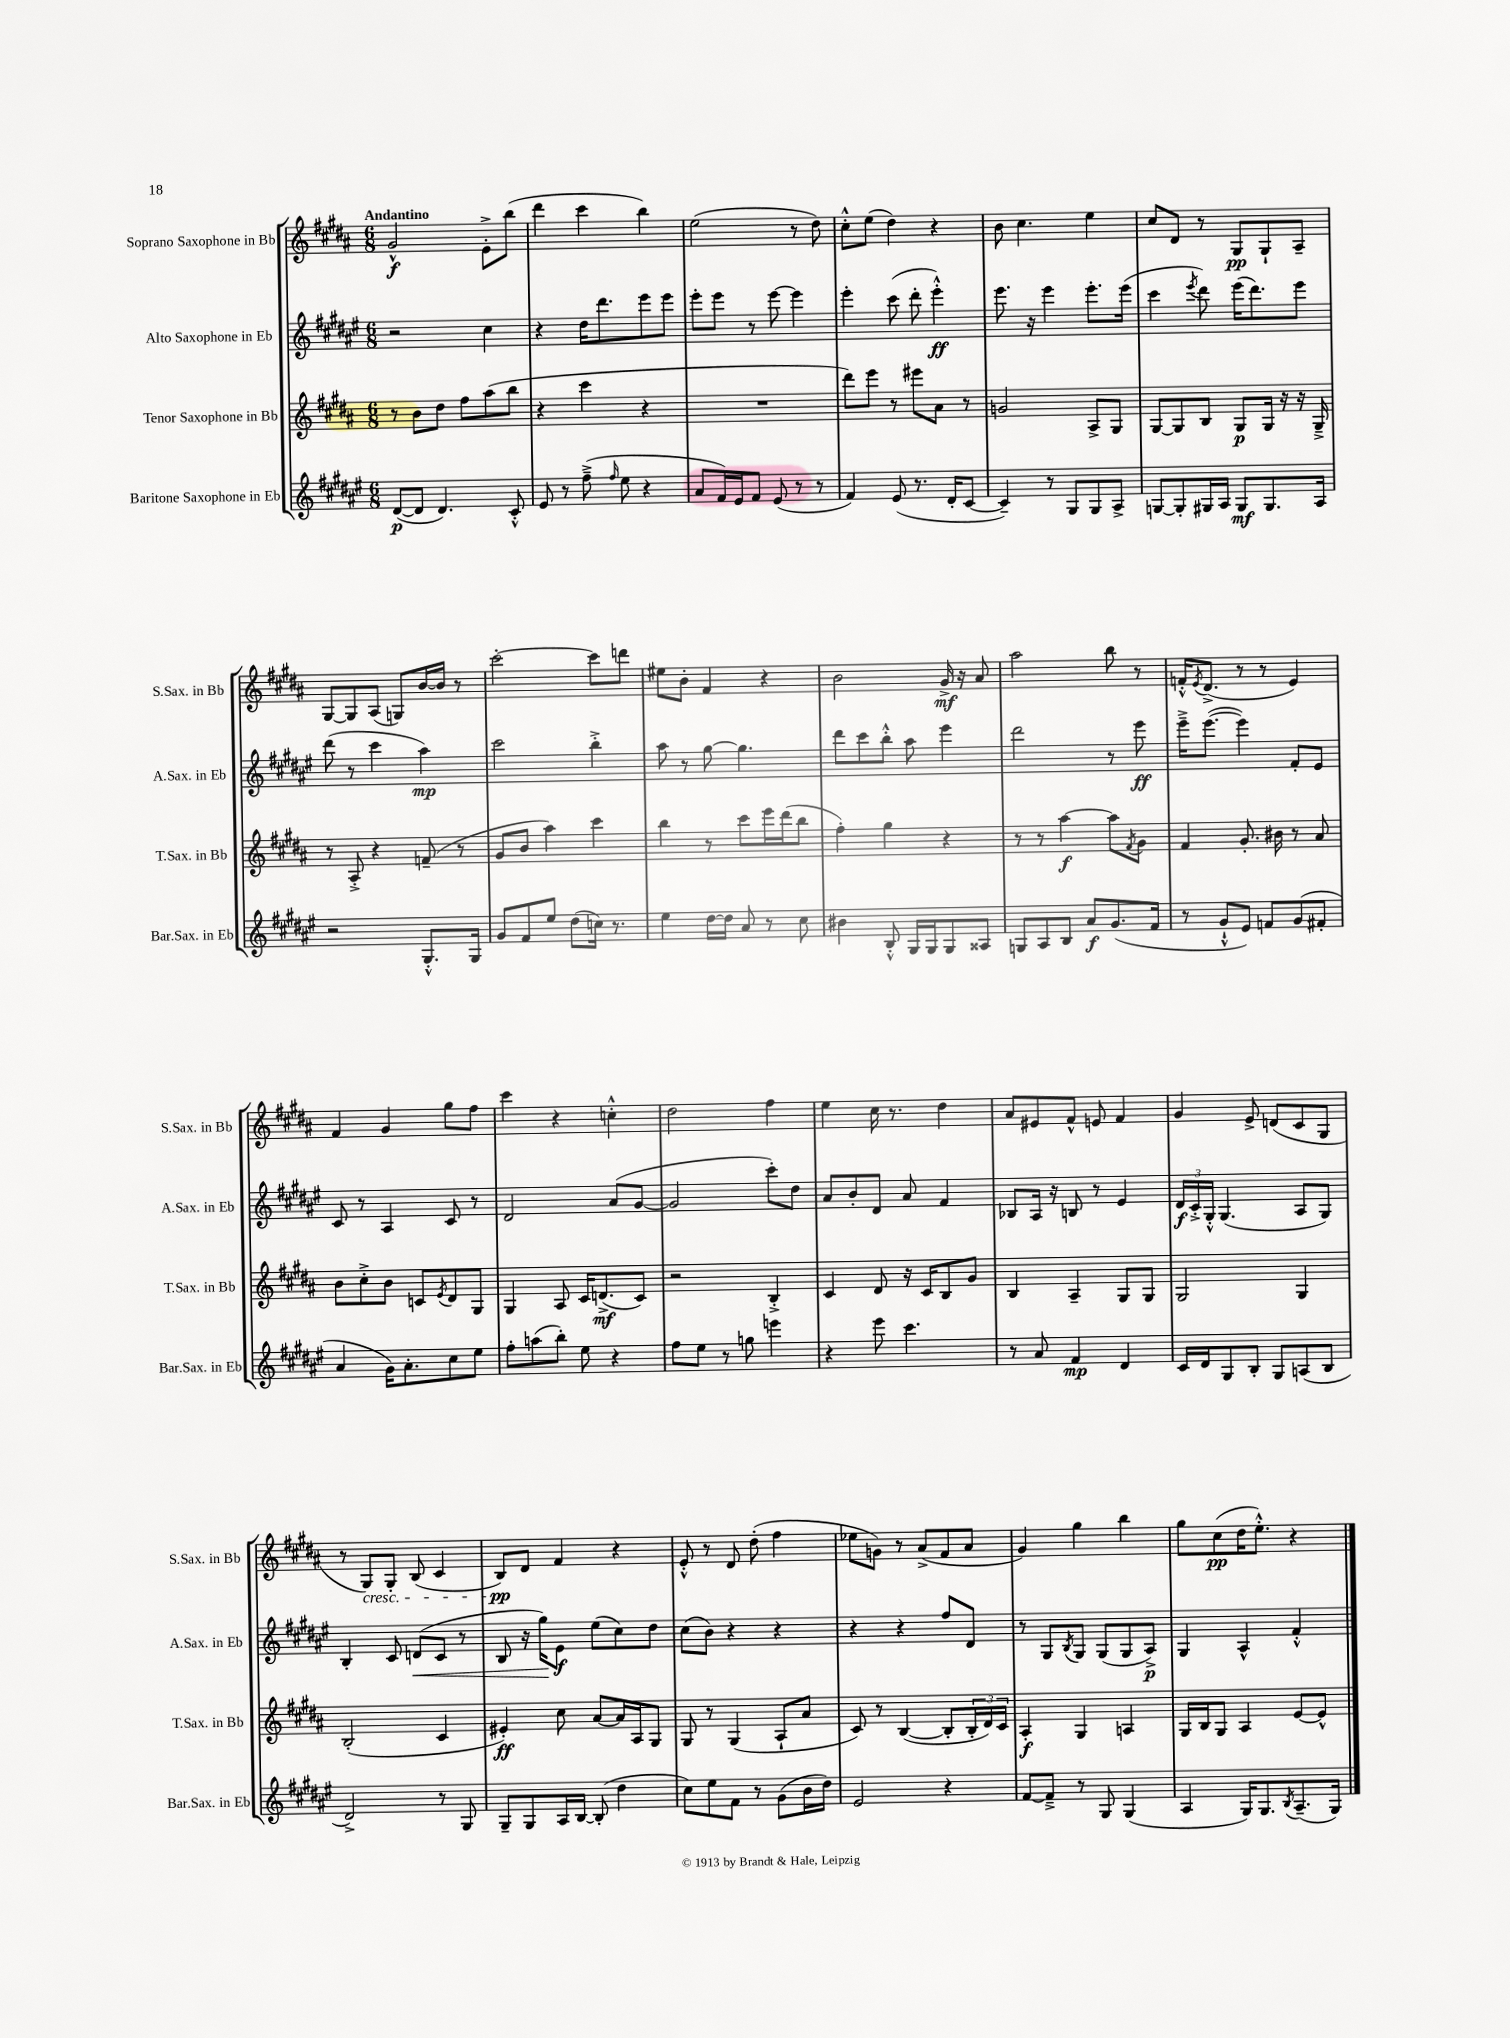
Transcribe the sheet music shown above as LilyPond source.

<<
\new StaffGroup <<
\new Staff = "s0" \with { instrumentName = "Soprano Saxophone in Bb" shortInstrumentName = "S.Sax. in Bb" } {
    \clef treble \key b \major \numericTimeSignature \time 6/8 \tempo "Andantino"
    gis'2-^\f e'8-.-> b''8( |
    dis'''4 cis'''4 b''4) |
    e''2( r8 dis''8) |
    cis''8-.-^ e''8( dis''4) r4 |
    b'8 cis''4. e''4 |
    cis''8 dis'8 r8 gis8\pp gis8-! ais8-- |
    gis8~ gis8 ais8( g8) b'16~ b'16 r8 |
    cis'''2~-. cis'''8 d'''8 |
    eis''8 b'8-. fis'4 r4 |
    b'2 gis'16->\mf r16 ais'8 |
    ais''2 b''8 r8 |
    f'16-.-^ \acciaccatura { e'8 } dis'8.->( r8 r8 e'4) |
    fis'4 gis'4 gis''8 fis''8 |
    cis'''4 r4 c''4-.-^ |
    dis''2 fis''4 |
    e''4 cis''16 r8. dis''4 |
    ais'8 eis'8 fis'8-^ e'8 fis'4 |
    gis'4 e'8-> d'8( cis'8 gis8 |
    r8 gis8\cresc) gis8-. b8( cis'4 |
    b8\pp\!) dis'8 fis'4 r4 |
    e'8-.-^ r8 dis'8 dis''8-.( fis''4 |
    ees''8 g'8) r8 ais'8->( fis'8 ais'8 |
    gis'4) gis''4 b''4 |
    gis''8 cis''8\pp( dis''16 e''8.-.-^) r4 \bar "|." |
}
\new Staff = "s1" \with { instrumentName = "Alto Saxophone in Eb" shortInstrumentName = "A.Sax. in Eb" } {
    \clef treble \key fis \major \numericTimeSignature \time 6/8
    r2 cis''4 |
    r4 dis''16 dis'''8. eis'''8 eis'''8 |
    eis'''8-. eis'''8 r8 eis'''8~ eis'''4 |
    eis'''4-. cis'''8( dis'''8-. eis'''4-.-^\ff) |
    eis'''8. r16 eis'''4 eis'''8.-. eis'''16( |
    cis'''4 \acciaccatura { eis'''8 } dis'''8) eis'''16( dis'''8.) eis'''8 |
    dis'''8( r8 cis'''4 ais''4\mp) |
    cis'''2 b''4-.-> |
    ais''8 r8 gis''8~ gis''4. |
    dis'''8 cis'''8 b''8-.-^ ais''8 eis'''4 |
    dis'''2 r8 eis'''8\ff |
    eis'''16---> eis'''8.~( eis'''4) fis'8-. eis'8 |
    cis'8 r8 ais4 cis'8 r8 |
    dis'2 ais'8( gis'8~ |
    gis'2 cis'''8-.) dis''8 |
    ais'8 b'8-. dis'8 ais'8 fis'4 |
    bes8 ais16 r16 b8 r8 eis'4 |
    \tuplet 3/2 { dis'16\f cis'16-.-> gis16-.-^ } gis4.( ais8 gis8) |
    b4-. cis'8 d'8\<( cis'8 r8 |
    b8 r16 gis''16\!) eis'8\f eis''8( cis''8) dis''8 |
    cis''8( b'8) r4 r4 |
    r4 r4 fis''8 dis'8 |
    r8 gis8 \acciaccatura { b8 } gis8 gis8( gis8 ais8->\p) |
    gis4 ais4-^ fis'4-.-^ \bar "|." |
}
\new Staff = "s2" \with { instrumentName = "Tenor Saxophone in Bb" shortInstrumentName = "T.Sax. in Bb" } {
    \clef treble \key b \major \numericTimeSignature \time 6/8
    r8 b'8 dis''8 fis''8 ais''8( b''8 |
    r4 cis'''4 r4 |
    R2. |
    dis'''8) e'''8 r8 eis'''8 ais'8 r8 |
    g'2 ais8-> gis8 |
    gis8~ gis8 b8 gis8\p gis16 r16 r16 gis16---> |
    r8 ais8-.-> r4 f'8--( r8 |
    gis'8 b'8 ais''4) cis'''4 |
    b''4 r8 cis'''8 e'''16 dis'''16( b''8 |
    fis''4-.) gis''4 r4 |
    r8 r8 ais''4~\f ais''8 \acciaccatura { fis'8 } gis'8 |
    fis'4 gis'8.-. bis'16 r8 ais'8 |
    b'8 cis''8-.-> b'8 c'8 \acciaccatura { e'8 } dis'8 gis8 |
    gis4 ais8 cis'16 d'8.->\mf( cis'8) |
    r2 b4-.-> |
    cis'4 dis'8 r16 cis'16 b8 gis'8 |
    b4 ais4-- gis8 gis8 |
    gis2 gis4 |
    b2-.( cis'4 |
    eis'4-.\ff) cis''8 ais'8~ ais'16 ais16 gis8 |
    gis8 r8 gis4( ais8-! ais'8 |
    cis'8) r8 b4~( b8-. \tuplet 3/2 { b16-. dis'16) cis'16 } |
    ais4-.\f gis4 a4 |
    gis16 b16 gis8 ais4 e'8~ e'8-^ \bar "|." |
}
\new Staff = "s3" \with { instrumentName = "Baritone Saxophone in Eb" shortInstrumentName = "Bar.Sax. in Eb" } {
    \clef treble \key fis \major \numericTimeSignature \time 6/8
    dis'8~\p( dis'8 dis'4.) cis'8-.-^ |
    eis'8 r8 fis''8--->( \grace { fis''16 } eis''8 r4 |
    ais'8 fis'16) eis'16 fis'8 eis'8( r8 r8 |
    fis'4) eis'8( r8. dis'16-. cis'8~ |
    cis'4--) r8 gis8 gis8 ais8-> |
    g8~ g8-. gis16 ais16 gis8\mf gis8. ais16 |
    r2 gis8.-.-^ gis16 |
    gis'8 fis'8 eis''8 dis''8( c''16) r8. |
    eis''4 dis''16~ dis''16 ais'8 r8 cis''8 |
    bis'4 b8-.-^ gis16 gis16 gis8 aisis8 |
    g8 ais8 b8 ais'8\f gis'8.( fis'16 |
    r8 gis'8-!-^ eis'8) f'8 gis'8( fis'8-. |
    ais'4 gis'16) ais'8.-. cis''8 eis''8 |
    fis''8-. a''8( b''8-.) eis''8 r4 |
    fis''8 eis''8 r8 g''8 e'''4 |
    r4 eis'''8 cis'''4. |
    r8 ais'8 fis'4\mp dis'4 |
    cis'16 dis'16 gis8 b8-. gis8 a8( b8 |
    dis'2->) r8 gis8 |
    gis8-- gis8 ais16 b16~ b8-.( dis''4 |
    cis''8) eis''8 fis'8 r8 gis'8( b'16 dis''16) |
    eis'2 r4 |
    fis'8~ fis'8---> r8 gis8 gis4( |
    ais4 gis16) gis8. \acciaccatura { b8 } ais8.--( gis16) \bar "|." |
}
>>
>>
\layout { \context { \Score \remove "Bar_number_engraver" } }
